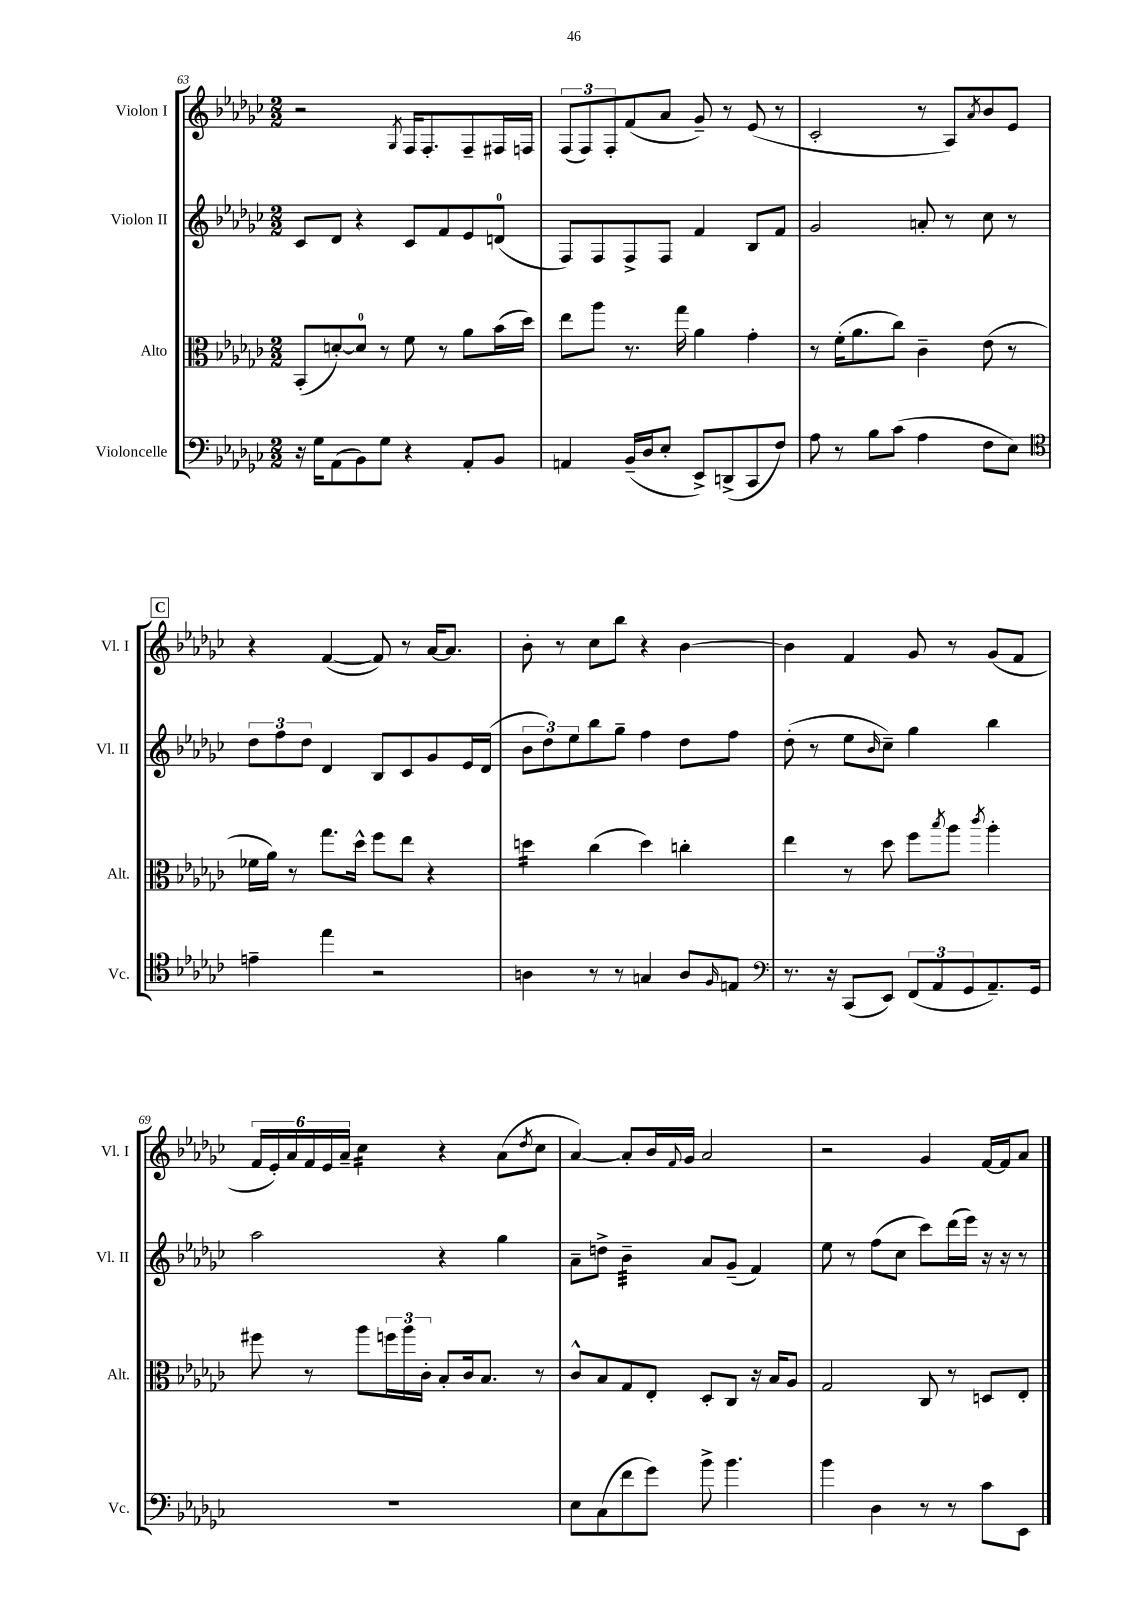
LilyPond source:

<<
\new StaffGroup <<
\new Staff = "s0" \with { instrumentName = "Violon I" shortInstrumentName = "Vl. I" } {
    \clef treble \key ges \major \numericTimeSignature \time 2/2
    r2 \acciaccatura { ges8 } f16 f8.-. f8-- fis16 f16 |
    \tuplet 3/2 { f8( f8) f8-. } f'8( aes'8 ges'8--) r8 ees'8( r8 |
    ces'2-. r8 aes8) \acciaccatura { aes'8 } bes'8 ees'8 |
    \mark \markup { \box "C" } r4 f'4~( f'8) r8 aes'16~ aes'8. |
    bes'8-. r8 ces''8 bes''8 r4 bes'4~ |
    bes'4 f'4 ges'8 r8 ges'8( f'8 |
    \tuplet 6/4 { f'16 ees'16-.) aes'16 f'16 ees'16 aes'16-- } ces''4:16 r4 aes'8( \acciaccatura { des''8 } ces''8 |
    aes'4~) aes'8-. bes'16 \appoggiatura { f'8 } ges'16 aes'2 |
    r2 ges'4 f'16~ f'16 aes'8 \bar "|." |
}
\new Staff = "s1" \with { instrumentName = "Violon II" shortInstrumentName = "Vl. II" } {
    \clef treble \key ges \major \numericTimeSignature \time 2/2
    ces'8 des'8 r4 ces'8 f'8 ees'8 d'8-0( |
    f8) f8 f8-> f8 f'4 bes8 f'8 |
    ges'2 a'8-. r8 ces''8 r8 |
    \mark \markup { \box "C" } \tuplet 3/2 { des''8 f''8 des''8 } des'4 bes8 ces'8 ges'8 ees'16 des'16( |
    \tuplet 3/2 { bes'8 des''8) ees''8 } bes''8 ges''8-- f''4 des''8 f''8 |
    des''8-.( r8 ees''8 \grace { bes'16 } ces''8--) ges''4 bes''4 |
    aes''2 r4 ges''4 |
    aes'8-- d''8-> bes'4:32-- aes'8 ges'8--( f'4) |
    ees''8 r8 f''8( ces''8 ces'''8) des'''16( ees'''16) r16 r16 r8 \bar "|." |
}
\new Staff = "s2" \with { instrumentName = "Alto" shortInstrumentName = "Alt." } {
    \clef alto \key ges \major \numericTimeSignature \time 2/2
    bes,8-.( d'8~-.) d'8-0 r8 f'8 r8 aes'8 bes'16( des''16) |
    ees''8 aes''8 r8. ges''16 aes'4 ges'4-. |
    r8 f'16-.( aes'8. ces''8) ces'4-- ees'8( r8 |
    \mark \markup { \box "C" } fes'16 aes'16) r8 ges''8. des''16-^ f''8 ees''8 r4 |
    d''4:16 ces''4( d''4) c''4-. |
    ees''4 r8 des''8 f''8 \acciaccatura { bes''8 } aes''8 \acciaccatura { ces'''8 } aes''4-. |
    fis''8 r8 aes''8 \tuplet 3/2 { f''16 aes''16 ces'16-. } bes8-. ces'16 bes8. r8 |
    ces'8-^ bes8 ges8 ees8-. des8-. ces8 r16 bes16 aes8 |
    ges2 ces8 r8 d8 ees8-. \bar "|." |
}
\new Staff = "s3" \with { instrumentName = "Violoncelle" shortInstrumentName = "Vc." } {
    \clef bass \key ges \major \numericTimeSignature \time 2/2
    r16 ges16 aes,8( bes,8) ges8 r4 aes,8-. bes,8 |
    a,4 bes,16--( des16 ees8-. ees,8->) d,8->( ces,8 f8) |
    aes8 r8 bes8 ces'8( aes4 f8 ees8) |
    \mark \markup { \box "C" } \clef tenor e'4-- ees''4 r2 |
    a4 r8 r8 g4 a8 \grace { f16 } e8 |
    \clef bass r8. r16 ces,8( ees,8) \tuplet 3/2 { f,8( aes,8 ges,8 } aes,8.--) ges,16 |
    R1 |
    ees8 ces8( f'8 ges'8) bes'8-> bes'4. |
    bes'4 des4 r8 r8 ces'8 ees,8 \bar "|." |
}
>>
>>
\layout { \context { \Score currentBarNumber = #63 } }
